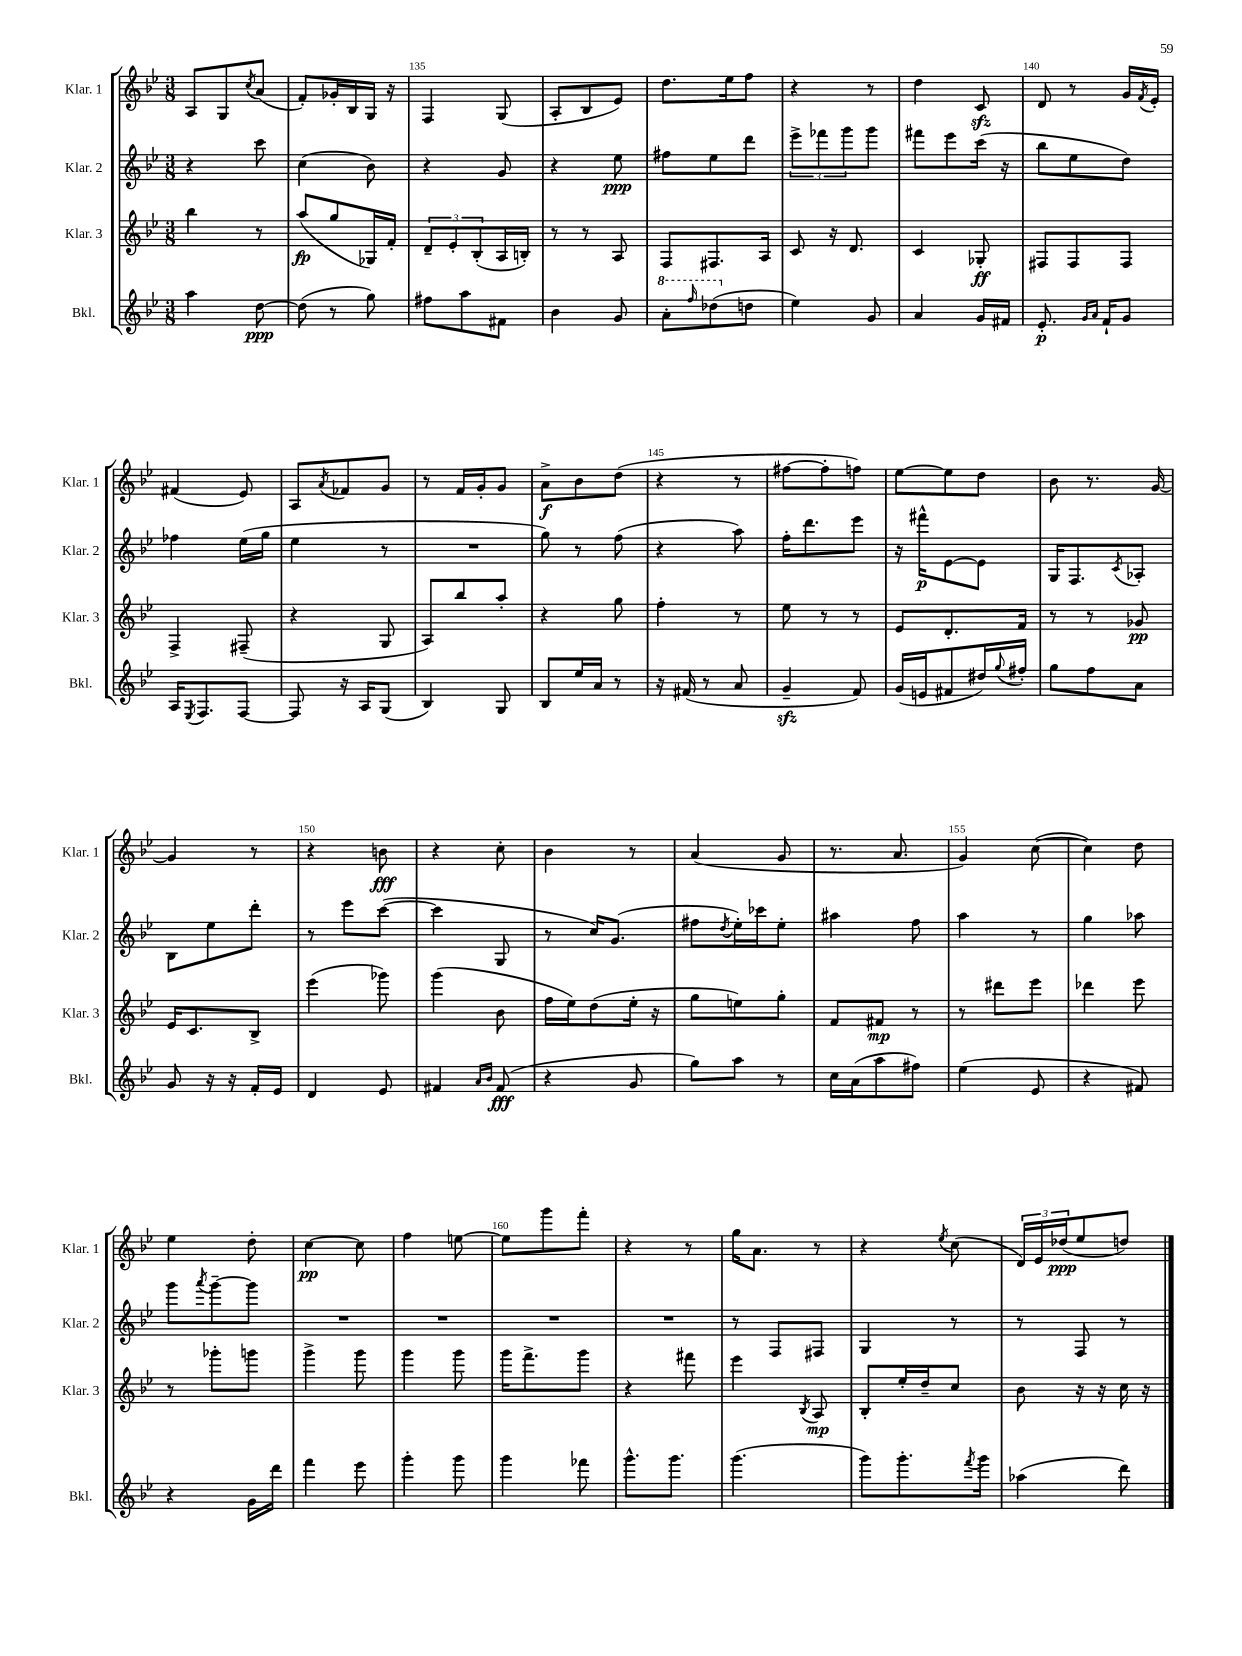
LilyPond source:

<<
\new StaffGroup <<
\new Staff = "s0" \with { instrumentName = "Klar. 1" shortInstrumentName = "Klar. 1" } {
    \clef treble \key bes \major \numericTimeSignature \time 3/8
    a8 g8 \acciaccatura { c''8 } a'8( |
    f'8-.) ges'16-. bes16 g16 r16 |
    f4 g8( |
    a8-. bes8 ees'8) |
    d''8. ees''16 f''8 |
    r4 r8 |
    d''4 c'8\sfz |
    d'8 r8 g'16 \acciaccatura { f'8 } ees'16-. |
    fis'4( ees'8) |
    a8 \acciaccatura { a'8 } fes'8 g'8 |
    r8 f'16 g'16-. g'8 |
    a'8->\f bes'8 d''8( |
    r4 r8 |
    fis''8~ fis''8-. f''8) |
    ees''8~ ees''8 d''8 |
    bes'8 r8. g'16~ |
    g'4 r8 |
    r4 b'8\fff |
    r4 c''8-. |
    bes'4 r8 |
    a'4( g'8 |
    r8. a'8. |
    g'4) c''8~( |
    c''4) d''8 |
    ees''4 d''8-. |
    c''4~\pp c''8 |
    f''4 e''8~ |
    e''8 g'''8 f'''8-. |
    r4 r8 |
    g''16 a'8. r8 |
    r4 \acciaccatura { ees''8 } c''8( |
    \tuplet 3/2 { d'16) ees'16 des''16\ppp( } ees''8 d''8) \bar "|." |
}
\new Staff = "s1" \with { instrumentName = "Klar. 2" shortInstrumentName = "Klar. 2" } {
    \clef treble \key bes \major \numericTimeSignature \time 3/8
    r4 c'''8 |
    c''4( bes'8) |
    r4 g'8 |
    r4 ees''8\ppp |
    fis''8 ees''8 d'''8 |
    \tuplet 3/2 { ees'''8-> fes'''8 g'''8 } g'''8 |
    fis'''8 ees'''8 c'''16( r16 |
    bes''8 ees''8 d''8) |
    fes''4 ees''16( g''16 |
    ees''4 r8 |
    R4. |
    g''8) r8 f''8( |
    r4 a''8) |
    f''16-. d'''8. ees'''8 |
    r16 fis'''16-^\p ees'8~ ees'8 |
    g16 f8. \acciaccatura { c'8 } aes8-. |
    bes8 ees''8 d'''8-. |
    r8 ees'''8 c'''8~( |
    c'''4 g8 |
    r8 c''16) g'8.( |
    fis''8 \acciaccatura { d''8 } ees''16-.) ces'''16 ees''8-. |
    ais''4 f''8 |
    a''4 r8 |
    g''4 aes''8 |
    g'''8 \acciaccatura { a'''8 } g'''8~-- g'''8 |
    R4. |
    R4. |
    R4. |
    R4. |
    r8 f8 fis8 |
    g4 r8 |
    r8 f8 r8 \bar "|." |
}
\new Staff = "s2" \with { instrumentName = "Klar. 3" shortInstrumentName = "Klar. 3" } {
    \clef treble \key bes \major \numericTimeSignature \time 3/8
    bes''4 r8 |
    a''8\fp( g''8 ges16) f'16-. |
    \tuplet 3/2 { d'8-- ees'8-. bes8-.( } a16 b16-.) |
    r8 r8 a8 |
    f8 fis8. a16 |
    c'8 r16 d'8. |
    c'4 ges8-.\ff |
    fis8 fis8 fis8 |
    f4-> fis8--( |
    r4 g8 |
    a8) bes''8 a''8-. |
    r4 g''8 |
    f''4-. r8 |
    ees''8 r8 r8 |
    ees'8 d'8.-. f'16 |
    r8 r8 ges'8\pp |
    ees'16 c'8. bes8-> |
    ees'''4( ges'''8) |
    g'''4( bes'8 |
    f''16 ees''16) d''8( ees''16-. r16 |
    g''8 e''8) g''8-. |
    f'8 fis'8\mp r8 |
    r8 dis'''8 ees'''8 |
    des'''4 ees'''8 |
    r8 ges'''8-. g'''8 |
    g'''4-> g'''8 |
    g'''4 g'''8 |
    g'''16 f'''8.-> g'''8 |
    r4 fis'''8 |
    ees'''4 \acciaccatura { bes8 } a8\mp |
    bes8-. ees''16-. d''16-- c''8 |
    bes'8 r16 r16 c''16 r16 \bar "|." |
}
\new Staff = "s3" \with { instrumentName = "Bkl." shortInstrumentName = "Bkl." } {
    \clef treble \key bes \major \numericTimeSignature \time 3/8
    a''4 d''8~\ppp |
    d''8( r8 g''8) |
    fis''8 a''8 fis'8 |
    bes'4 g'8 |
    \ottava #1 a''8-. \grace { f'''16 } des'''8( \ottava #0 d''!8 |
    ees''4) g'8 |
    a'4 g'16 fis'16 |
    ees'8.-.\p \grace { g'16 a'16 } f'16-! g'8 |
    a16 \acciaccatura { ees8 } f8. f8~ |
    f8 r16 a16 g8( |
    bes4) g8 |
    bes8 ees''16 a'16 r8 |
    r16 fis'16( r8 a'8 |
    g'4--\sfz f'8) |
    g'16( e'16 fis'8 dis''16) \appoggiatura { g''8 } fis''16-. |
    g''8 f''8 a'8 |
    g'8 r16 r16 f'16-. ees'16 |
    d'4 ees'8 |
    fis'4 \grace { a'16 bes'16 } fis'8\fff( |
    r4 g'8 |
    g''8) a''8 r8 |
    c''16 a'16( a''8 fis''8) |
    ees''4( ees'8 |
    r4 fis'8) |
    r4 g'16 d'''16 |
    f'''4 ees'''8 |
    g'''4-. g'''8 |
    g'''4 fes'''8 |
    g'''8.-^ g'''8. |
    g'''4.( |
    g'''8) g'''8.-. \acciaccatura { f'''8 } g'''16 |
    aes''4( d'''8) \bar "|." |
}
>>
>>
\layout { \context { \Score currentBarNumber = #133 \override BarNumber.break-visibility = ##(#f #t #t) barNumberVisibility = #(every-nth-bar-number-visible 5) } }
